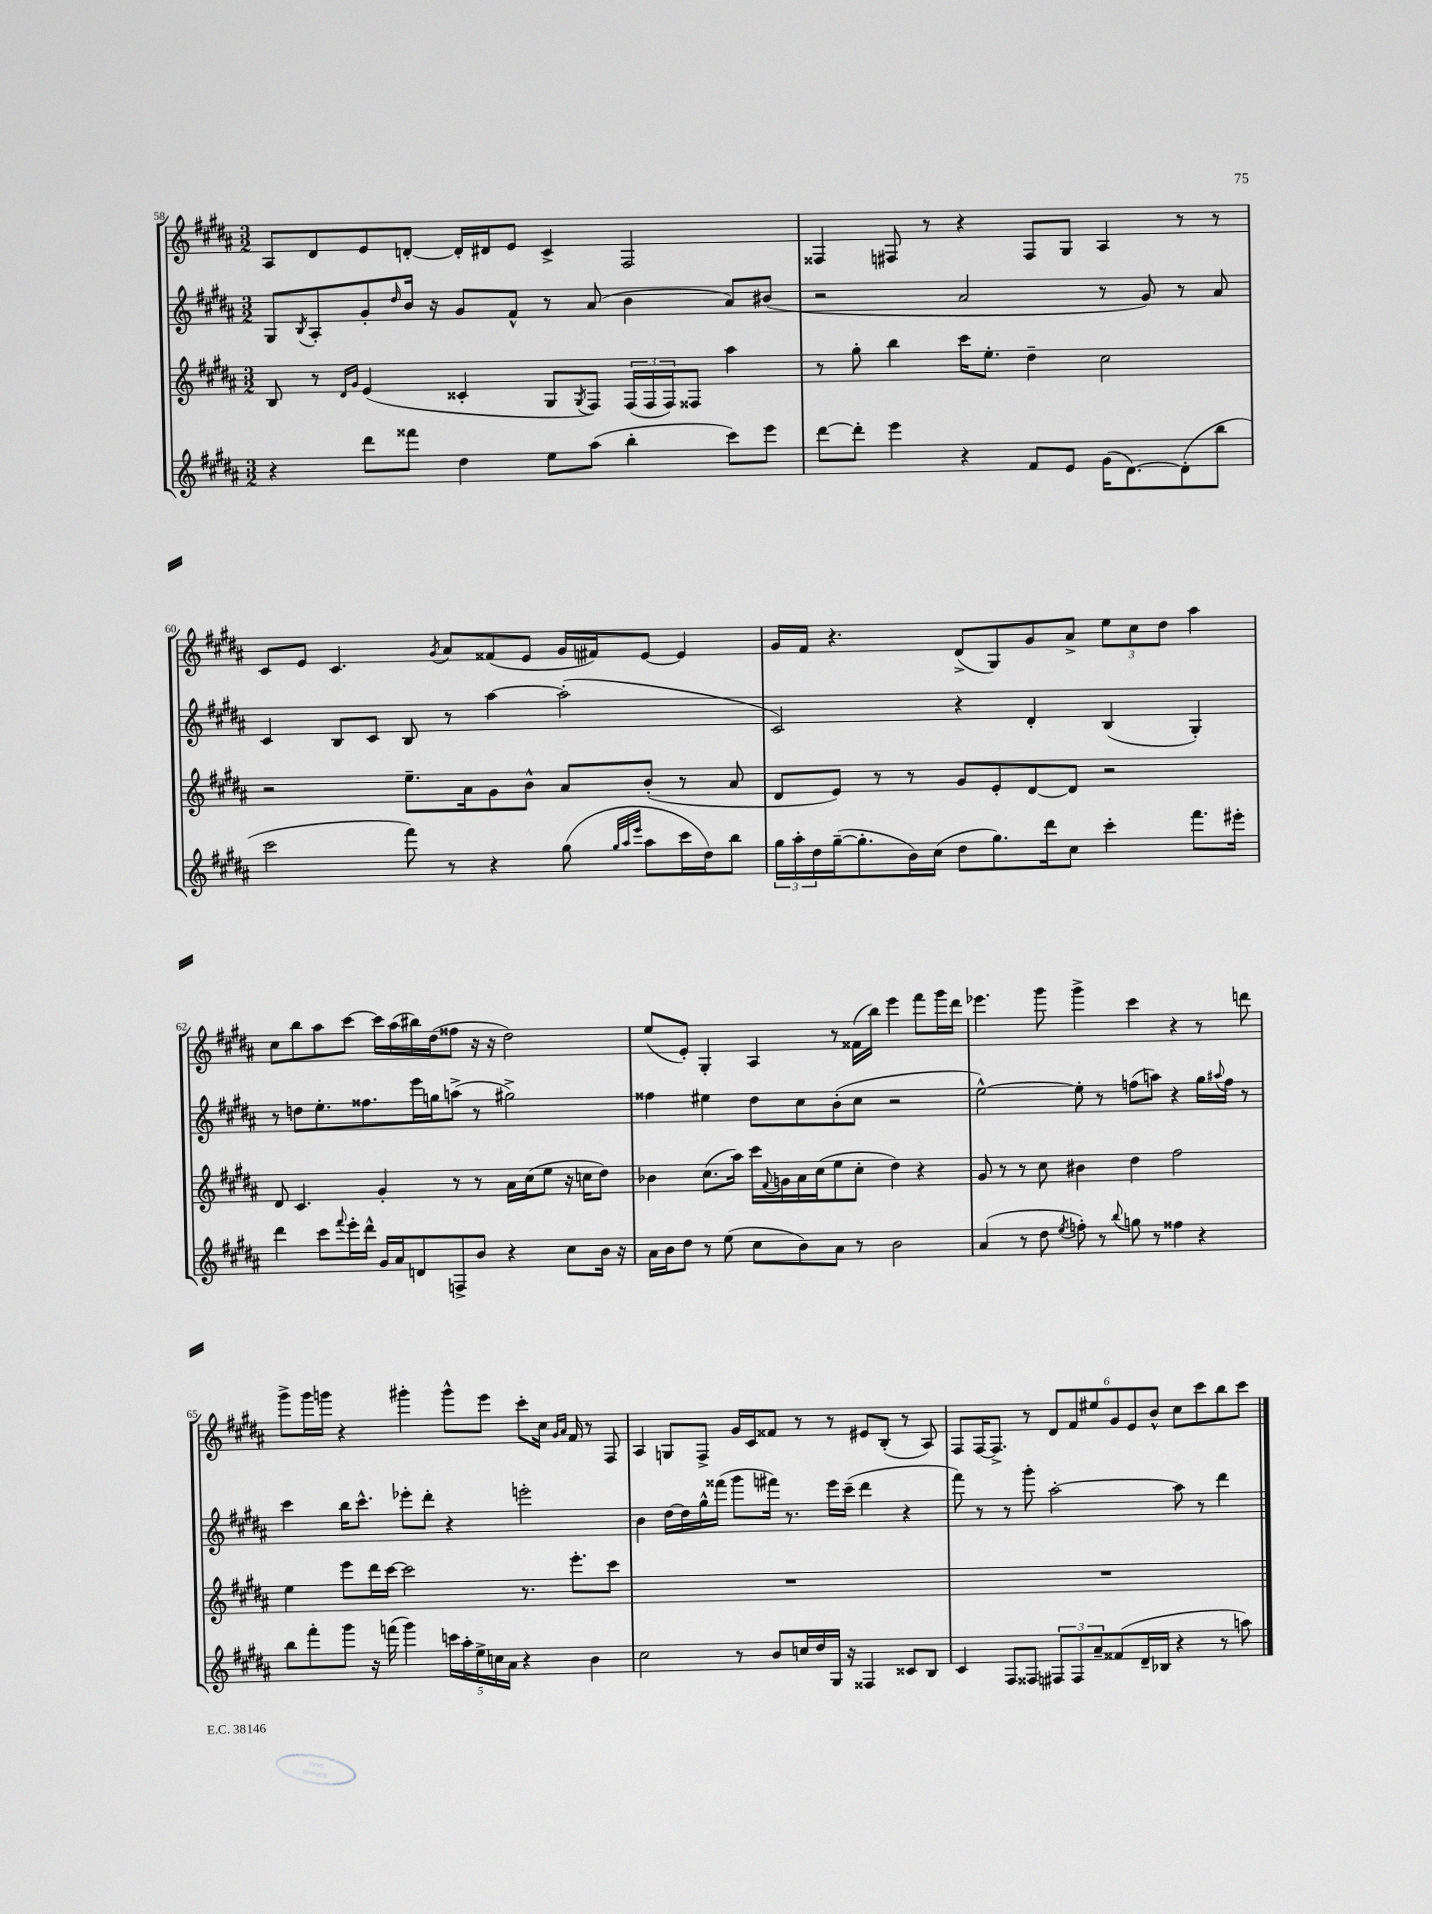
<<
\new StaffGroup <<
\new Staff = "s0" {
    \clef treble \key b \major \numericTimeSignature \time 3/2
    ais8 dis'8 e'8 d'8~-. d'16-. dis'16 e'8 cis'4-> fis2 |
    fisis4 fis8 r8 r4 fis8 gis8 ais4 r8 r8 |
    cis'8 e'8 cis'4. \acciaccatura { gis'8 } ais'8 fisis'8( e'8 gis'16 fis'16) e'8~ e'4 |
    gis'16 fis'16 r4. dis'8->( gis8) gis'8 ais'8-> \tuplet 3/2 { e''8 cis''8 dis''8 } ais''4 |
    cis''8 b''8 ais''8 cis'''8~ cis'''16 ais''16( bis''16) dis''16( fisis''8 r16 r16 dis''2) |
    e''8( e'8-.) gis4-. ais4 r8 fisis'16( b''16) e'''4 fis'''8 gis'''16 dis'''16 |
    ees'''4. gis'''8 gis'''4-> cis'''4 r4 r8 d'''8 |
    gis'''8-> gis'''16 g'''16 r4 gis'''4-. gis'''8-^ e'''8 cis'''8-. cis''16 \grace { gis'16 ais'16 } fis'16 r8 fis8 |
    ais4 g8 fis8-> gis'16 cis'16 fisis'8 r8 r8 eis'8 b8-.( r8 ais8) |
    fis8 fis16~ fis8.-> r8 \tuplet 6/4 { dis'8 fis'8 eis''8 gis'8 e'8 b'8-^ } cis''8 cis'''8 b''8 cis'''8 \bar "|." |
}
\new Staff = "s1" {
    \clef treble \key b \major \numericTimeSignature \time 3/2
    gis8 \acciaccatura { b8 } ais8-. gis'8-. \grace { dis''16 } b'16 r16 gis'8 fis'8-^ r8 ais'8( b'4 ais'8) bis'8( |
    r2 ais'2 r8 gis'8) r8 ais'8 |
    cis'4 b8 cis'8 b8 r8 ais''4~ ais''2-.( |
    cis'2) r4 dis'4-. b4( gis4-.) |
    r8 d''8 e''8.-. fisis''8. e'''16 g''16 a''8->( r8 gis''2->) |
    fisis''4 eis''4 dis''8 cis''8 b'8-.( cis''8 r2 |
    e''2~-^) e''8-. r8 f''8( a''8) r4 gis''16 \appoggiatura { ais''8 } f''16 r8 |
    cis'''4 b''16 cis'''8.-^ ees'''8-. dis'''8-. r4 e'''2-. |
    b'4 dis''16~ dis''16 gis''16-^ fisis'''16( gis'''8 fis'''16) r8. e'''16 cis'''16--( dis'''4 r4 |
    fis'''8) r8 r8 gis'''8-. ais''2~-. ais''8 r8 dis'''4 \bar "|." |
}
\new Staff = "s2" {
    \clef treble \key b \major \numericTimeSignature \time 3/2
    b8 r8 \grace { dis'16 gis'16 } e'4( cisis'4-. gis8 \acciaccatura { gis8 } fis8) \tuplet 3/2 { fis16( fis16 fis16) } fisis8 ais''4 |
    r8 gis''8-. b''4 cis'''16 e''8.-. dis''4-- cis''2 |
    r2 e''8.-- ais'16 gis'8 b'8-^ ais'8 b'8-.( r8 ais'8 |
    dis'8 e'8) r8 r8 gis'8 e'8-. dis'8~ dis'8 r2 |
    dis'8 cis'4. gis'4-. r8 r8 ais'16 cis''16( e''8 r16 c''16 dis''8) |
    bes'4 cis''8.( ais''16) cis'''16 \appoggiatura { fis'8 } g'16 ais'16 cis''16( e''8 cis''8-. dis''4) r4 |
    gis'8 r8 r8 cis''8 bis'4 dis''4 fis''2 |
    e''4 e'''8 dis'''16 cis'''16~ cis'''2 r8. e'''8.-. cis'''8 |
    R1. |
    R1. \bar "|." |
}
\new Staff = "s3" {
    \clef treble \key b \major \numericTimeSignature \time 3/2
    r4 dis'''8 fisis'''8 dis''4 e''8 ais''8( b''4-. cis'''8) e'''8 |
    dis'''8~ dis'''8-. e'''4 r4 fis'8 e'8 gis'16( dis'8.~) dis'8-.( b''8 |
    cis'''2 fis'''8) r8 r4 gis''8( \grace { gis''32 ais''32 e'''32 } ais''8 cis'''16 dis''16) b''8 |
    \tuplet 3/2 { gis''16 ais''16-. dis''16 } gis''16~--( gis''8.-. b'16) cis''16( dis''8 gis''8.) dis'''16 cis''8 cis'''4-. fis'''8. eis'''16-. |
    dis'''4 cis'''8 \appoggiatura { fis'''8 } e'''16-. dis'''16-^ gis'16 ais'16 d'8 f8-> b'8 r4 cis''8 b'16 r16 |
    ais'16 b'16 dis''8 r8 e''8( cis''8 b'8) ais'8 r8 b'2 |
    ais'4( r8 dis''8 \acciaccatura { e''8 } f''8-.) r8 \appoggiatura { b''8 } g''8 r8 fisis''4 r4 |
    b''8 fis'''8-. gis'''8 r16 f'''16( gis'''4) \tuplet 5/4 { c'''16 ais''16-. e''16-> c''16 ais'16 } r4 b'4 |
    cis''2 r8 b'8 c''16 dis''16 gis16 r16 fisis4 cisis'8 b8 |
    cis'4 fis8 fisis8 \tuplet 3/2 { fis8 fis8 ais'8-- } fisis'8( dis'16-- bes16 r4 r8 a''8) \bar "|." |
}
>>
>>
\layout { \context { \Score currentBarNumber = #58 } }
